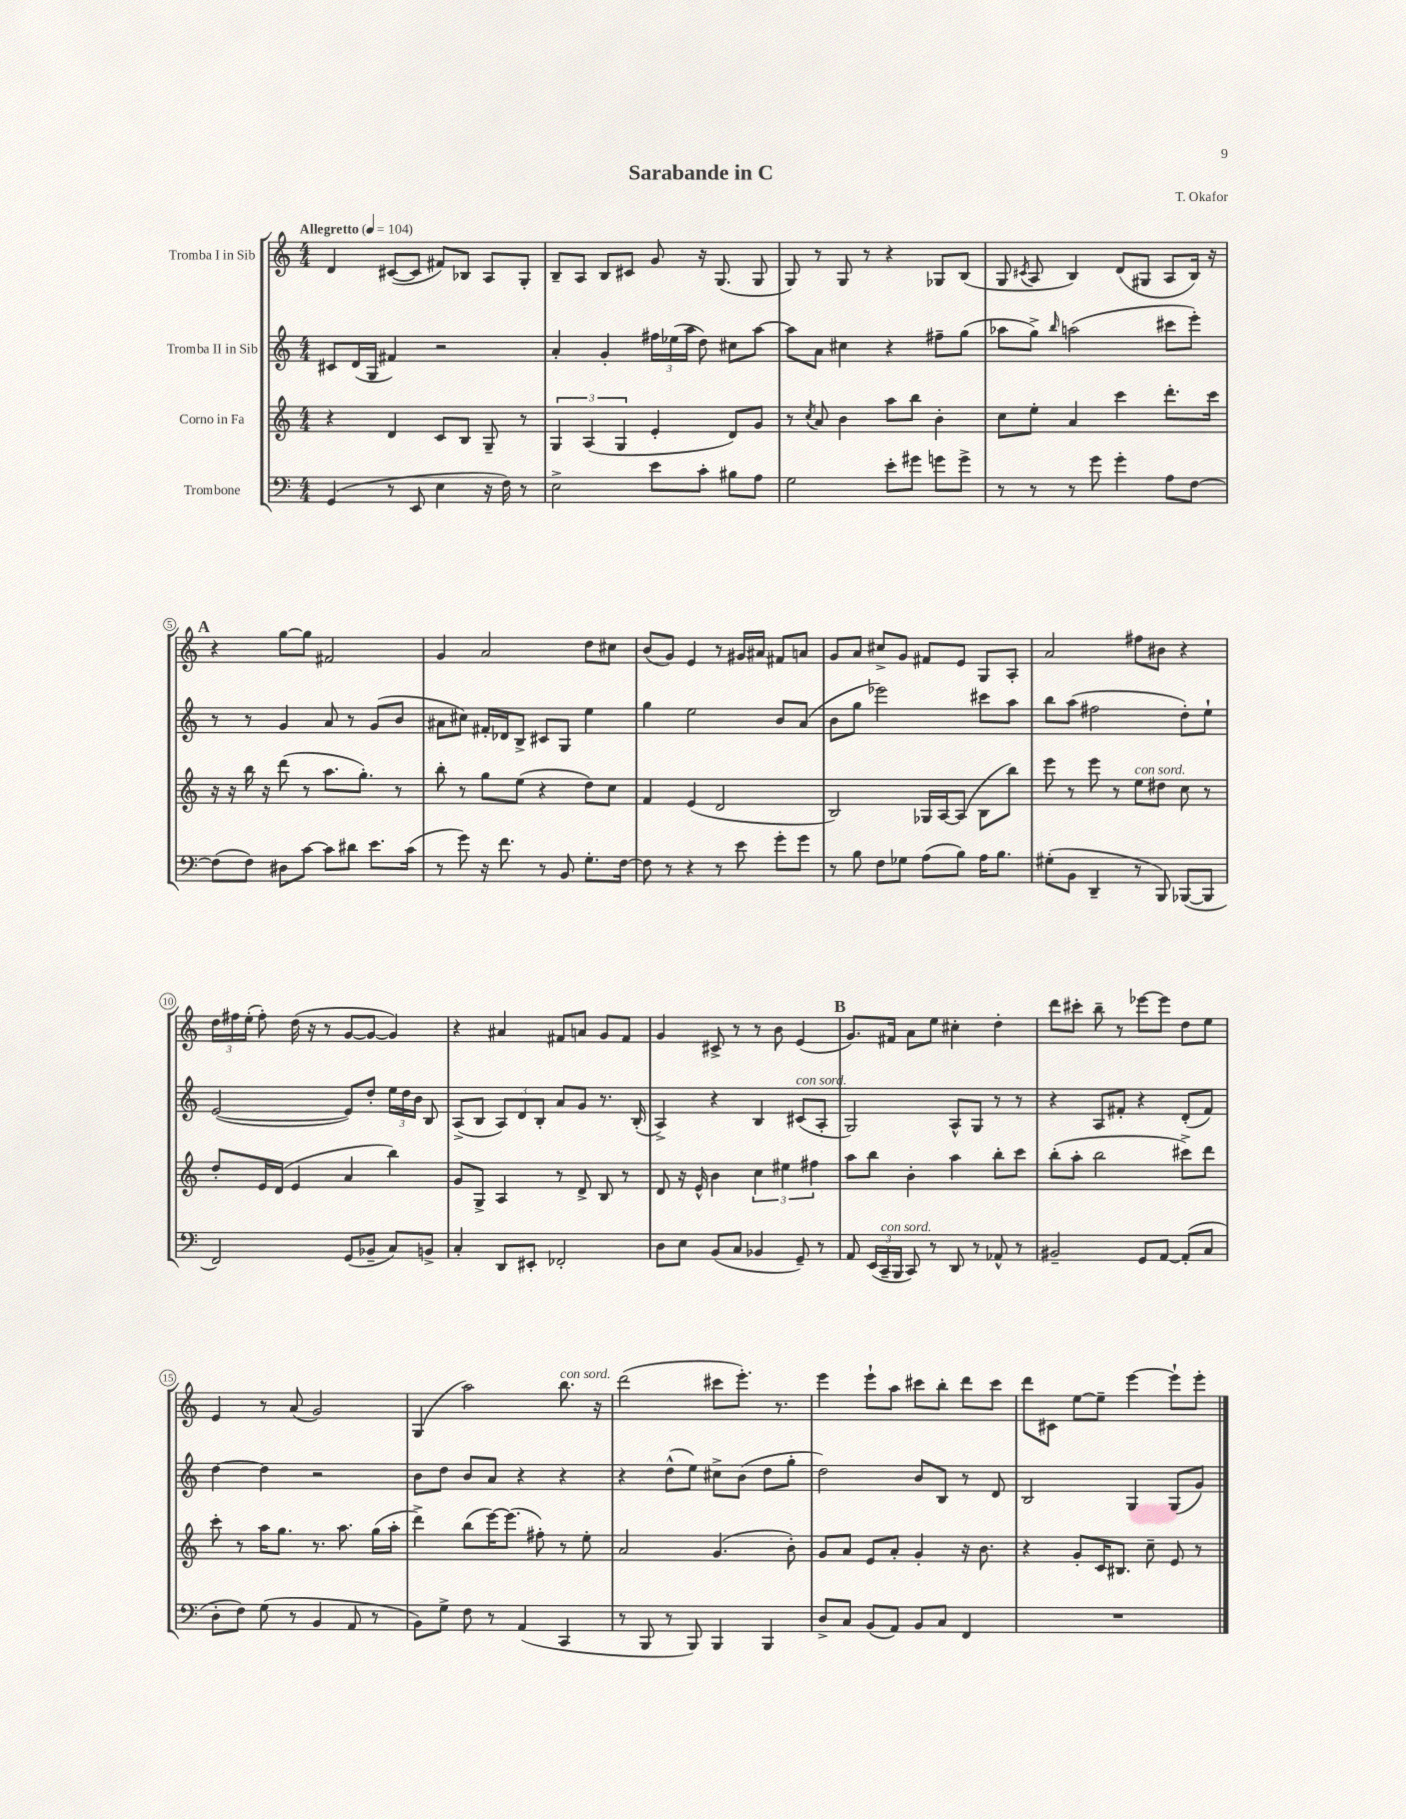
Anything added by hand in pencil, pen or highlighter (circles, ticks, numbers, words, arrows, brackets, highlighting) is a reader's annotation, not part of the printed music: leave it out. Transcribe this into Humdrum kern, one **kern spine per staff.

**kern	**kern	**kern	**kern
*part4	*part3	*part2	*part1
*staff4	*staff3	*staff2	*staff1
*I"Trombone	*I"Corno in Fa	*I"Tromba II in Sib	*I"Tromba I in Sib
*clefF4	*clefG2	*clefG2	*clefG2
*k[]	*k[]	*k[]	*k[]
*M4/4	*M4/4	*M4/4	*M4/4
*MM104	*MM104	*MM104	*MM104
=1	=1	=1	=1
!	!	!	!LO:TX:a:B:t=Allegretto
(4GG/	4r	8c#X/L	4d/
.	.	(16d/L	.
.	.	16G/JJ	.
8r	4d/	4f#X/)	([8c#X/L
8EE/	.	.	8c#/J]
4E\	8c/L	2r	8f#X/L)
.	8B/J	.	8B-X/J
16r	8G~/	.	8A/L
16F\)	.	.	.
8r	8r	.	8G'/J
=2	=2	=2	=2
2E^\	6G/	4a'/	8B~/L
.	.	.	8A/J
.	(6A/	.	.
.	.	4g'/	8B/L
.	6G/	.	.
.	.	.	8c#X/J
8e\L	4e'/	24ff#X\LL	8g/
.	.	(24ee-X\	.
.	.	24aa\JJ	.
8c'\J	.	8dd\)	16r
.	.	.	(8.G/
8B#X\L	8d/L)	8cc#X\L	.
8A\J	8g/J	[8aa\J	8G/
=3	=3	=3	=3
2G\	8r	8aa\L]	8G/)
.	8qcc/	.	.
.	8a/	8a\J	8r
.	4b\	4cc#X\	8G/
.	.	.	8r
8e'\L	8aa\L	4r	4r
8g#X\J	8bb\J	.	.
8gn\L	4b'\	8ff#X~\L	8G-X/L
8g^\J	.	(8gg\J	(8B/J
=4	=4	=4	=4
8r	8cc\L	8aa-X\L	8G/
.	.	.	8qc#X/
8r	8ee'\J	8gg^\J)	8A/
.	.	16qqbb/	.
8r	4a/	(2aan\	4B/)
8g\	.	.	.
4g'\	4ccc\	.	(8d/L
.	.	.	8G#X/J
8A\L	8.ddd'\L	8ccc#X\L	8A/L
[8F\J	.	8eee'\J)	16B/Jk)
.	16ccc\Jk	.	16r
!!LO:LB:g=z
!!LO:REH:place=s1:t=A
=5	=5	=5	=5
(8F\L]	16r	8r	4r
.	16r	.	.
8F\J)	16bb\	8r	.
.	16r	.	.
8D#X\L	(8ddd\	4g/	[8gg\L
[8c\J	8r	.	8gg\J]
8c\L]	8.aa\L	8a/	2f#X/
8d#X\J	.	8r	.
.	8.gg'\J)	.	.
8.e\L	.	(8g/L	.
.	8r	8b/J	.
(16c\Jk	.	.	.
=6	=6	=6	=6
8r	8bb'\	8a#X\L	4g/
8g\)	8r	8cc#X\J)	.
16r	8gg\L	16f#X'/LL	2a/
8.f\	.	16d-X/J	.
.	(8ee\J	8B^/J	.
8r	4r	8c#X/L	.
8BB/	.	8G/J	.
8.G'\L	8dd\L)	4ee\	8dd\L
.	8cc\J	.	8cc#X\J
[16F\Jk	.	.	.
=7	=7	=7	=7
8F\]	4f/	4gg\	(8b/L
8r	.	.	8g/J)
4r	(4e/	2ee\	4e/
8r	2d/	.	8r
8e\	.	.	16g#X/LL
.	.	.	16a#X/JJ
8g'\L	.	8b/L	8f#X/L
8g\J	.	(8a/J	8an/J
=8	=8	=8	=8
8r	2B/)	8b\L	8g/L
8B\	.	8gg\J	8a/J
8F\L	.	2eee-X\)	8cc#X^/L
8G-X\J	.	.	8g/J
(8A\L	16G-X/LL	.	8f#X/L
.	[16A/J	.	.
8B\J)	(8A/J]	.	8e/J
16A\KL	8B\L	8ccc#X\L	8G/L
8.B\J	.	.	.
.	8bb\J)	8aa\J	8A'/J
=9	=9	=9	=9
(8G#X'\L	8eee\	8bb\L	2a/
8BB\J	8r	(8aa\J	.
4DD~/	8eee\	2ff#X\	.
.	8r	.	.
!	!LO:TX:a:i:t=con sord.	!	!
8r	8ee\L	.	8ff#X\L
8BBB/)	8dd#X\J	.	8b#X\J
([8BBB-X/L	8cc\	8dd'\L)	4r
8BBB-/J]	8r	8ee`\J	.
!!LO:LB:g=z
=10	=10	=10	=10
2FF/)	8dd'/L	([2e/	24dd\LL
.	.	.	24ff#X\
.	.	.	(24ee'\JJ
.	16e/L	.	8ff#'\)
.	(16d/JJ	.	.
.	4e/	.	(16dd\
.	.	.	16r
.	.	.	8r
(8GG/L	4a/	8e/L])	[8g/L
8BB-X~/J	.	8dd'/J	8g/J_
8C/L)	4bb\)	24ee\LL	4g/])
.	.	24dd\	.
.	.	24b\JJ	.
8BBn^/J	.	8B/	.
=11	=11	=11	=11
4C'/	8g/L	(8A^/L	4r
.	8G^/J	8B/J	.
8DD/L	4A/	12A/L)	4a#X/
.	.	12d/	.
8EE#X'/J	.	.	.
.	.	12B'/J	.
2FF-X'/	8r	8a/L	8f#X/L
.	8d^/	8g/J	8an/J
.	8B/	8.r	8g/L
.	8r	.	8f#/J
.	.	(16B'/	.
=12	=12	=12	=12
8D\L	8d/	4A^/)	4g/
8E\J	16r	.	.
.	16e^^/	.	.
(8BB/L	4b\	4r	8c#X^/
8C/J	.	.	8r
4BB-X/	6cc\	4B/	8r
.	.	.	8b\
.	6ee#X\	.	.
!	!	!LO:TX:a:i:t=con sord.	!
8GG~/)	.	(8c#X/L	(4e/
.	6ff#X\	.	.
8r	.	8A'/J	.
!!LO:REH:place=s1:t=B
=13	=13	=13	=13
8AA/	8aa\L	2G/)	8.g/L)
(24EE/LL	8bb\J	.	.
!LO:TX:a:i:t=con sord.	!	!	!
24CC~/	.	.	.
.	.	.	16f#X/Jk
24BBB/JJ	.	.	.
8CC/)	4b'\	.	8a\L
8r	.	.	8ee\J
8DD/	4aa\	8A^^/L	4cc#X'\
8r	.	8G/J	.
8AA-X^^/	8bb'\L	8r	4dd'\
8r	8ccc\J	8r	.
=14	=14	=14	=14
2BB#X~/	(8bb'\L	4r	8ddd\L
.	8aa'\J	.	8ccc#X'\J
.	2bb\	8A/L	8bb~\
.	.	8f#X'/J	8r
8GG/L	.	4r	[8eee-X\L
[8AA/J	.	.	8eee-\J]
(8AA'/L]	8ccc#X^\L)	(8d'/L	8dd\L
8C/J	8ddd\J	8f#/J)	8ee\J
!!LO:LB:g=z
=15	=15	=15	=15
8D'\L	8ccc'\	[4dd\	4e/
8F\J)	8r	.	.
(8G\	16aa\KL	4dd\]	8r
.	8.gg\J	.	.
8r	.	.	(8a/
4BB/	8.r	2r	2g/)
.	8.aa\	.	.
8AA/	.	.	.
8r	(16gg\LL	.	.
.	16aa'\JJ	.	.
=16	=16	=16	=16
8BB\L)	4ddd^\)	8b\L	(4G/
8G^\J	.	8dd\J	.
8F\	(8bb\L	8b/L	2aa\)
8r	[16eee\K)	8a/J	.
.	(8.eee\J]	.	.
(4AA/	.	4r	.
.	8ff#X'\)	.	.
!	!	!	!LO:TX:a:i:t=con sord.
4CC/	8r	4r	8.bb\
.	8ee'\	.	.
.	.	.	16r
=17	=17	=17	=17
8r	2a/	4r	(2ddd\
8BBB/	.	.	.
8r	.	(8dd^^\L	.
8BBB/)	.	8ee\J)	.
4BBB/	(4.g/	8cc#X^\L	8ccc#X\L
.	.	(8b\J	8.eee'\J)
4BBB/	.	8dd\L	.
.	.	.	8.r
.	8b'\)	8gg'\J	.
=18	=18	=18	=18
8D^/L	8g/L	2dd\)	4eee\
8C/J	8a/J	.	.
(8BB/L	8e/L	.	8eee`\L
8AA/J)	8a'/J	.	8aa\J
8BB/L	4g'/	8b/L	8ccc#X\L
8C/J	.	8B/J	8bb'\J
4FF/	16r	8r	8ddd\L
.	8.b\	.	.
.	.	8d/	8ccc#\J
=19	=19	=19	=19
1r	4r	2B/	8ddd\L
.	.	.	8c#X\J
.	8g'/L	.	[8ee\L
.	16c/K	.	8ee~\J]
.	8.B#X/J	.	.
.	.	4G/	[4eee\
.	8cc~\	.	.
.	8e/	(8G/L	8eee`\L]
.	8r	8g/J)	8eee'\J
==	==	==	==
*-	*-	*-	*-
